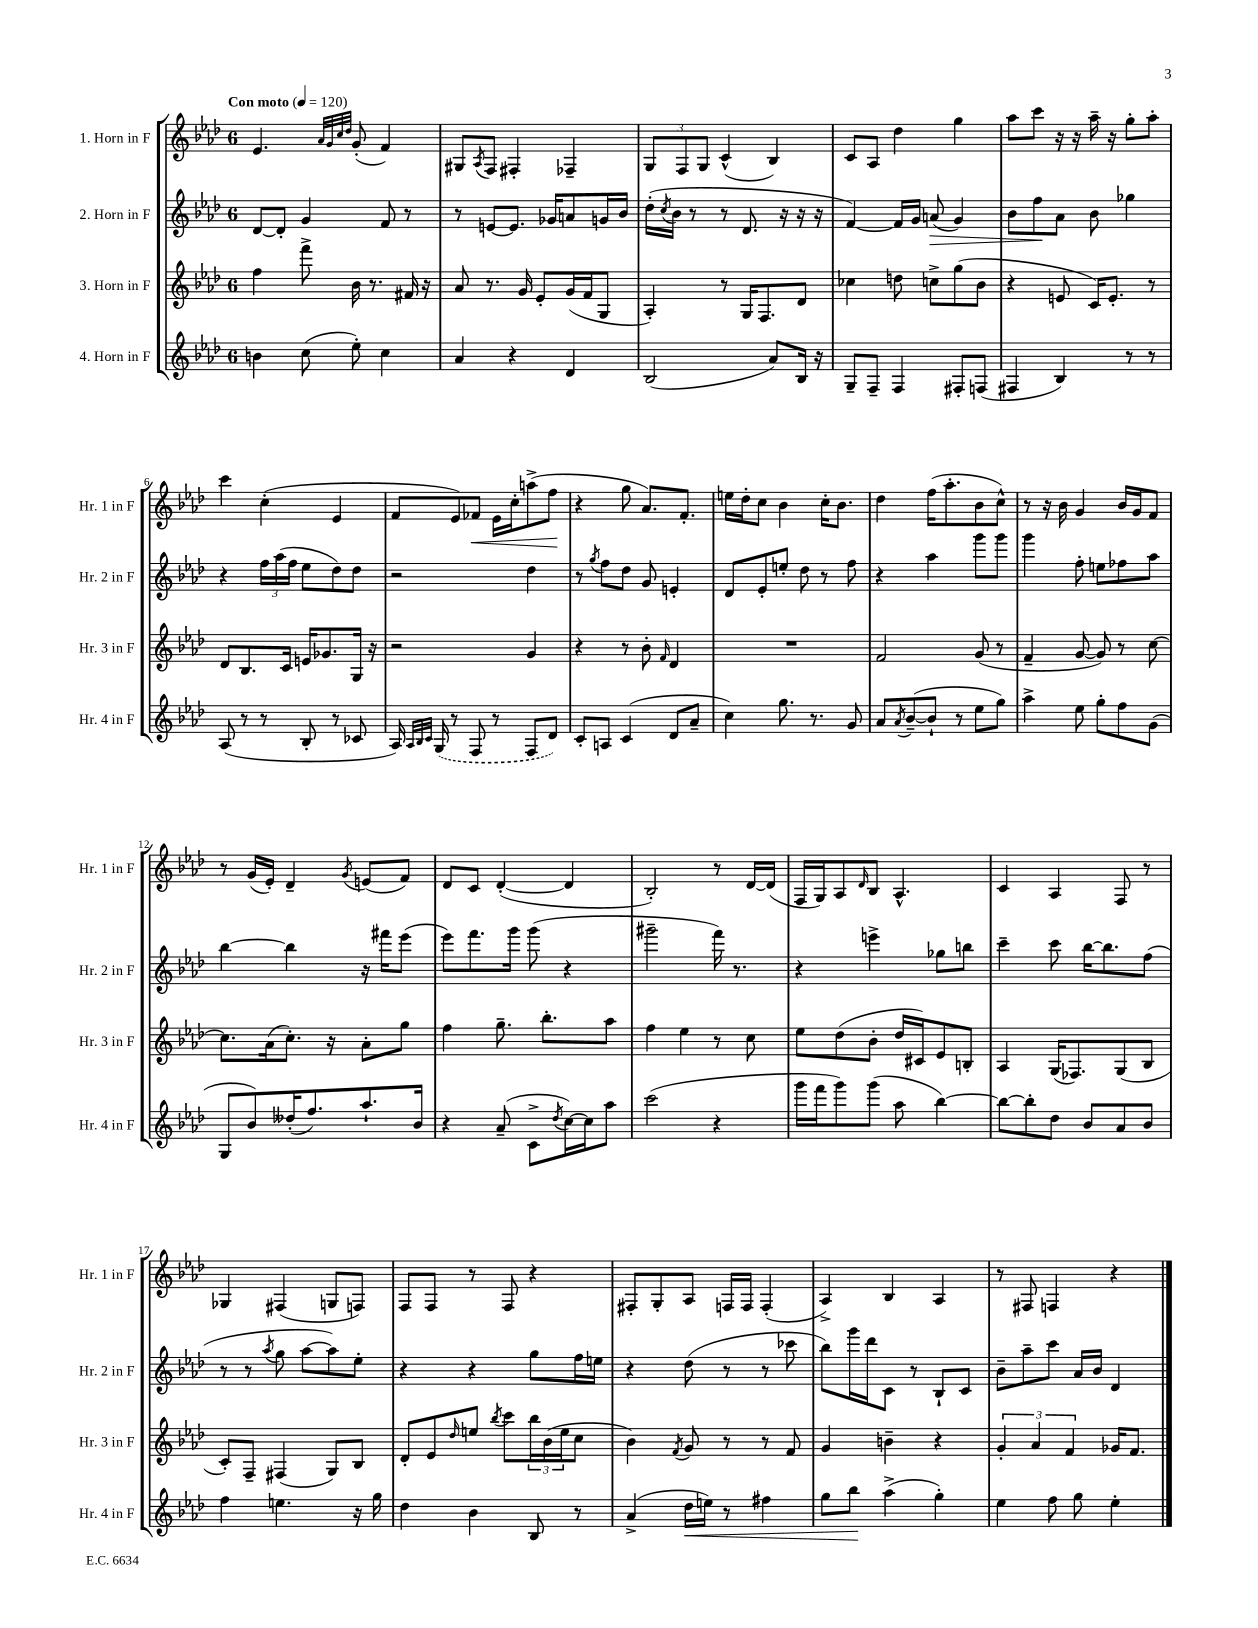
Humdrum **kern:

**kern	**dynam	**kern	**kern	**dynam	**kern	**dynam
*part4	*part4	*part3	*part2	*part2	*part1	*part1
*staff4	*staff4	*staff3	*staff2	*staff2	*staff1	*staff1
*I"4. Horn in F	*	*I"3. Horn in F	*I"2. Horn in F	*	*I"1. Horn in F	*
*I'Hr. 4 in F	*	*I'Hr. 3 in F	*I'Hr. 2 in F	*	*I'Hr. 1 in F	*
*clefG2	*	*clefG2	*clefG2	*	*clefG2	*
*k[b-e-a-d-]	*	*k[b-e-a-d-]	*k[b-e-a-d-]	*	*k[b-e-a-d-]	*
*M6/8	*	*M6/8	*M6/8	*	*M6/8	*
*MM120	*	*MM120	*MM120	*	*MM120	*
=1	=1	=1	=1	=1	=1	=1
!	!	!	!	!	!LO:TX:a:B:t=Con moto	!
4bn\	.	4ff\	[8d-/L	.	4.e-/	.
.	.	.	8d-'/J]	.	.	.
(8cc\	.	8fff^\	4g/	.	.	.
.	.	.	.	.	32qqa-/LLL	.
.	.	.	.	.	32qqg/	.
.	.	.	.	.	32qqcc/	.
.	.	.	.	.	32qqdd-/JJJ	.
8ee-'\)	.	16b-\	.	.	(8g'/	.
.	.	8.r	.	.	.	.
4cc\	.	.	8f/	.	4f/)	.
.	.	16f#X/	8r	.	.	.
.	.	16r	.	.	.	.
=2	=2	=2	=2	=2	=2	=2
4a-/	.	8a-/	8r	.	8G#X/L	.
.	.	.	.	.	8qA-/	.
.	.	8.r	[8en/L	.	8F/J	.
4r	.	.	8.e/J]	.	4F#X'/	.
.	.	16g/	.	.	.	.
.	.	8e-'/L	.	.	.	.
.	.	.	16g-X/KL	.	.	.
4d-/	.	(16g/L	8an/	.	4F-X~/	.
.	.	16f/J	.	.	.	.
.	.	8G/J	16gn/L	.	.	.
.	.	.	16b-/JJ	.	.	.
=3	=3	=3	=3	=3	=3	=3
(2B-/	.	4A-'/)	(16dd-'\LL	.	12G/L	.
.	.	.	8qcc/	.	.	.
.	.	.	16b-\JJ	.	.	.
.	.	.	.	.	12F/	.
.	.	.	8r	.	.	.
.	.	.	.	.	12G/J	.
.	.	8r	8r	.	(4c^^/	.
.	.	16G/KL	8.d-/	.	.	.
.	.	8.F/	.	.	.	.
8a-/L)	.	.	.	.	4B-/)	.
.	.	.	16r	.	.	.
16B-/Jk	.	8d-/J	16r	.	.	.
16r	.	.	16r	.	.	.
=4	=4	=4	=4	=4	=4	=4
8G~/L	.	4cc-X\	[4f/)	.	8c/L	.
8F~/J	.	.	.	.	8A-/J	.
4F/	.	8ddn\	16f/LL]	.	4dd-\	.
.	.	.	16g/JJ	.	.	.
!	!	!	!	!LO:HP:b	!	!
.	.	8ccn^\L	(8an/	>	.	.
8F#X'/L	.	(8gg\	4g/)	.	4gg\	.
(8Fn/J	.	8b-\J	.	.	.	.
=5	=5	=5	=5	=5	=5	=5
4F#X/	.	4r	8b-\L	.	8aa-\L	.
.	.	.	8ff\	.	8ccc\J	.
4B-/)	.	8en/	8a-\J	]	16r	.
.	.	.	.	.	16r	.
.	.	16c/KL)	8b-\	.	16aa-~\	.
.	.	8.e'/J	.	.	16r	.
8r	.	.	4gg-X\	.	8gg'\L	.
8r	.	8r	.	.	8aa-'\J	.
!!LO:LB:g=z
=6	=6	=6	=6	=6	=6	=6
(8A-/	.	8d-/L	4r	.	4ccc\	.
8r	.	8.B-/	.	.	.	.
8r	.	.	24ff\LL	.	(4cc'\	.
.	.	.	(24aa-\	.	.	.
.	.	16c/Jk	.	.	.	.
.	.	.	24ff\JJ	.	.	.
8B-'/	.	16en/KL	8ee-\L	.	.	.
.	.	8.g-X/	.	.	.	.
8r	.	.	8dd-\)	.	4e-/	.
8c-X/	.	16G/Jk	8dd-\J	.	.	.
.	.	16r	.	.	.	.
=7	=7	=7	=7	=7	=7	=7
16A-/)	.	2r	2r	.	8f/L	.
32qqA-/LLL	.	.	.	.	.	.
32qqB-/	.	.	.	.	.	.
32qqc/JJJ	.	.	.	.	.	.
(16G/	.	.	.	.	.	.
8r	.	.	.	.	8e-/)	.
!	!	!	!	!	!	!LO:HP:b
8F/	.	.	.	.	8f-X/J	<
8r	.	.	.	.	16e-\LL	.
.	.	.	.	.	16cc'\J	.
8F/L	.	4g/	4dd-\	.	(8aan^\	.
8d-/J)	.	.	.	.	8ff\J	.
.	.	.	.	.	.	[
=8	=8	=8	=8	=8	=8	=8
8c'/L	.	4r	8r	.	4r	.
.	.	.	8qgg/	.	.	.
8An/J	.	.	8ff\L	.	.	.
(4c/	.	8r	8dd-\J	.	8gg\	.
.	.	8b-'\	8g/	.	8.a-/L)	.
.	.	16qqf/	.	.	.	.
8d-/L	.	4d-/	4en'/	.	.	.
.	.	.	.	.	8.f'/J	.
8a-~/J	.	.	.	.	.	.
=9	=9	=9	=9	=9	=9	=9
4cc\)	.	2.r	8d-/L	.	16een\LL	.
.	.	.	.	.	16dd-'\J	.
.	.	.	8e-'/	.	8cc\J	.
8.gg\	.	.	8een'/J	.	4b-\	.
.	.	.	8dd-\	.	.	.
8.r	.	.	.	.	.	.
.	.	.	8r	.	16cc'\KL	.
.	.	.	.	.	8.b-\J	.
8g/	.	.	8ff\	.	.	.
=10	=10	=10	=10	=10	=10	=10
8a-/L	.	2f/	4r	.	4dd-\	.
8qa-/	.	.	.	.	.	.
([8b-~/	.	.	.	.	.	.
8b-`/J]	.	.	4aa-\	.	(16ff\KL	.
.	.	.	.	.	8.aa-'\	.
8r	.	.	.	.	.	.
8ee-\L	.	(8g/	8ggg\L	.	8b-\	.
8gg\J)	.	8r	8ggg\J	.	8cc^^\J)	.
=11	=11	=11	=11	=11	=11	=11
4aa-^\	.	4f~/	4ggg\	.	8r	.
.	.	.	.	.	16r	.
.	.	.	.	.	16b-\	.
8ee-\	.	[8g/	8ff'\	.	4g/	.
8gg'\L	.	8g/])	8een\L	.	.	.
8ff\	.	8r	8ff-X\	.	16b-/LL	.
.	.	.	.	.	16g/J	.
(8g\J	.	[8cc\	8aa-\J	.	8f/J	.
!!LO:LB:g=z
=12	=12	=12	=12	=12	=12	=12
8G/L	.	8.cc\L]	[4bb-\	.	8r	.
8b-/)	.	.	.	.	(16g/LL	.
.	.	(16a-\k	.	.	16e-'/JJ)	.
(16dd--X'/K	.	8.cc'\J)	4bb-\]	.	4d-~/	.
8.ff/)	.	.	.	.	.	.
.	.	16r	.	.	.	.
.	.	.	.	.	8qg/	.
8.aa-`/	.	8a-'\L	16r	.	(8en/L	.
.	.	.	16fff#X\KL	.	.	.
.	.	8gg\J	(8eee-\J	.	8f/J)	.
16b-/Jk	.	.	.	.	.	.
=13	=13	=13	=13	=13	=13	=13
4r	.	4ff\	8eee-\L)	.	8d-/L	.
.	.	.	8.fff\	.	8c/J	.
(8a-~/	.	8.gg~\	.	.	([4d-'/	.
.	.	.	16ggg\Jk	.	.	.
8c^\L	.	.	(8ggg\	.	.	.
.	.	8.bb-'\L	.	.	.	.
8qdd-/	.	.	.	.	.	.
[16cc\L)	.	.	4r	.	4d-/]	.
16cc\J]	.	.	.	.	.	.
8aa-\J	.	8aa-\J	.	.	.	.
=14	=14	=14	=14	=14	=14	=14
(2ccc\	.	4ff\	2ggg#X~\	.	2B-'/)	.
.	.	4ee-\	.	.	.	.
4r	.	8r	16fff\)	.	8r	.
.	.	.	8.r	.	.	.
.	.	8cc\	.	.	[16d-/LL	.
.	.	.	.	.	(16d-/JJ]	.
=15	=15	=15	=15	=15	=15	=15
16ggg\LL	.	8ee-\L	4r	.	16F/LL	.
16fff\J	.	.	.	.	16G/J)	.
8ggg\)	.	(8dd-\	.	.	8A-/	.
.	.	.	.	.	16qqd-/	.
(8ggg\J	.	8b-'\J	4eeen^\	.	8B-/J	.
8aa-\	.	16dd-/LL	.	.	4.A-^^/	.
.	.	16c#X/J)	.	.	.	.
[4bb-\)	.	8e-/	8gg-X\L	.	.	.
.	.	8Bn'/J	8bbn\J	.	.	.
=16	=16	=16	=16	=16	=16	=16
8bb-\L_	.	4A-/	4ccc~\	.	4c/	.
8bb-'\]	.	.	.	.	.	.
8dd-\J	.	(16G/KL	8ccc\	.	4A-/	.
.	.	8.F-X/)	.	.	.	.
8b-/L	.	.	[16bb-\KL	.	.	.
.	.	.	8.bb-\]	.	.	.
8a-/	.	(8G/	.	.	8F/	.
8b-/J	.	8B-/J	(8ff\J	.	8r	.
!!LO:LB:g=z
=17	=17	=17	=17	=17	=17	=17
4ff\	.	8c'/L)	8r	.	4G-X/	.
.	.	8F~/J	8r	.	.	.
.	.	.	8qaa-/	.	.	.
4.een\	.	(4F#X/	8gg\	.	(4F#X/	.
.	.	.	[8aa-\L	.	.	.
.	.	8G/L)	8aa-\])	.	8Gn/L	.
16r	.	8B-/J	8ee-'\J	.	8Fn/J)	.
16gg\	.	.	.	.	.	.
=18	=18	=18	=18	=18	=18	=18
4dd-\	.	8d-'/L	4r	.	8F/L	.
.	.	8e-/	.	.	8F/J	.
.	.	16qqdd-/	.	.	.	.
4b-\	.	8een/J	4r	.	8r	.
.	.	8qbb-/	.	.	.	.
.	.	8ccc\L	.	.	8F/	.
8B-/	.	24bb-\L	8gg\L	.	4r	.
.	.	(24b-\	.	.	.	.
.	.	24ee\J	.	.	.	.
8r	.	8cc\J	16ff\L	.	.	.
.	.	.	16een\JJ	.	.	.
=19	=19	=19	=19	=19	=19	=19
(4a-^/	.	4b-\)	4r	.	8F#X'/L	.
.	.	.	.	.	8G'/	.
.	.	8qf/	.	.	.	.
!	!LO:HP:b	!	!	!	!	!
16dd-\LL	<	8g/	(8dd-\	.	8A-/J	.
16een\JJ)	.	.	.	.	.	.
8r	.	8r	8r	.	16Fn/LL	.
.	.	.	.	.	16F/JJ	.
4ff#X\	.	8r	8r	.	(4F'/	.
.	.	8f/	8ccc-X\	.	.	.
=20	=20	=20	=20	=20	=20	=20
8gg\L	.	4g/	8bb-\L)	.	4A-^/)	.
8bb-\J	.	.	16ggg\L	.	.	.
.	.	.	16ddd-\J	.	.	.
(4aa-^\	[	4bn~\	8c\J	.	4B-/	.
.	.	.	8r	.	.	.
4gg'\)	.	4r	8B-`/L	.	4A-/	.
.	.	.	8c/J	.	.	.
=21	=21	=21	=21	=21	=21	=21
4ee-\	.	6g'/	8b-~\L	.	8r	.
.	.	.	8aa-~\	.	8F#X/	.
.	.	6a-/	.	.	.	.
8ff\	.	.	8ccc\J	.	4Fn/	.
.	.	6f/	.	.	.	.
8gg\	.	.	16a-/LL	.	.	.
.	.	.	16b-/JJ	.	.	.
4ee-'\	.	16g-X/KL	4d-/	.	4r	.
.	.	8.f/J	.	.	.	.
==	==	==	==	==	==	==
*-	*-	*-	*-	*-	*-	*-
